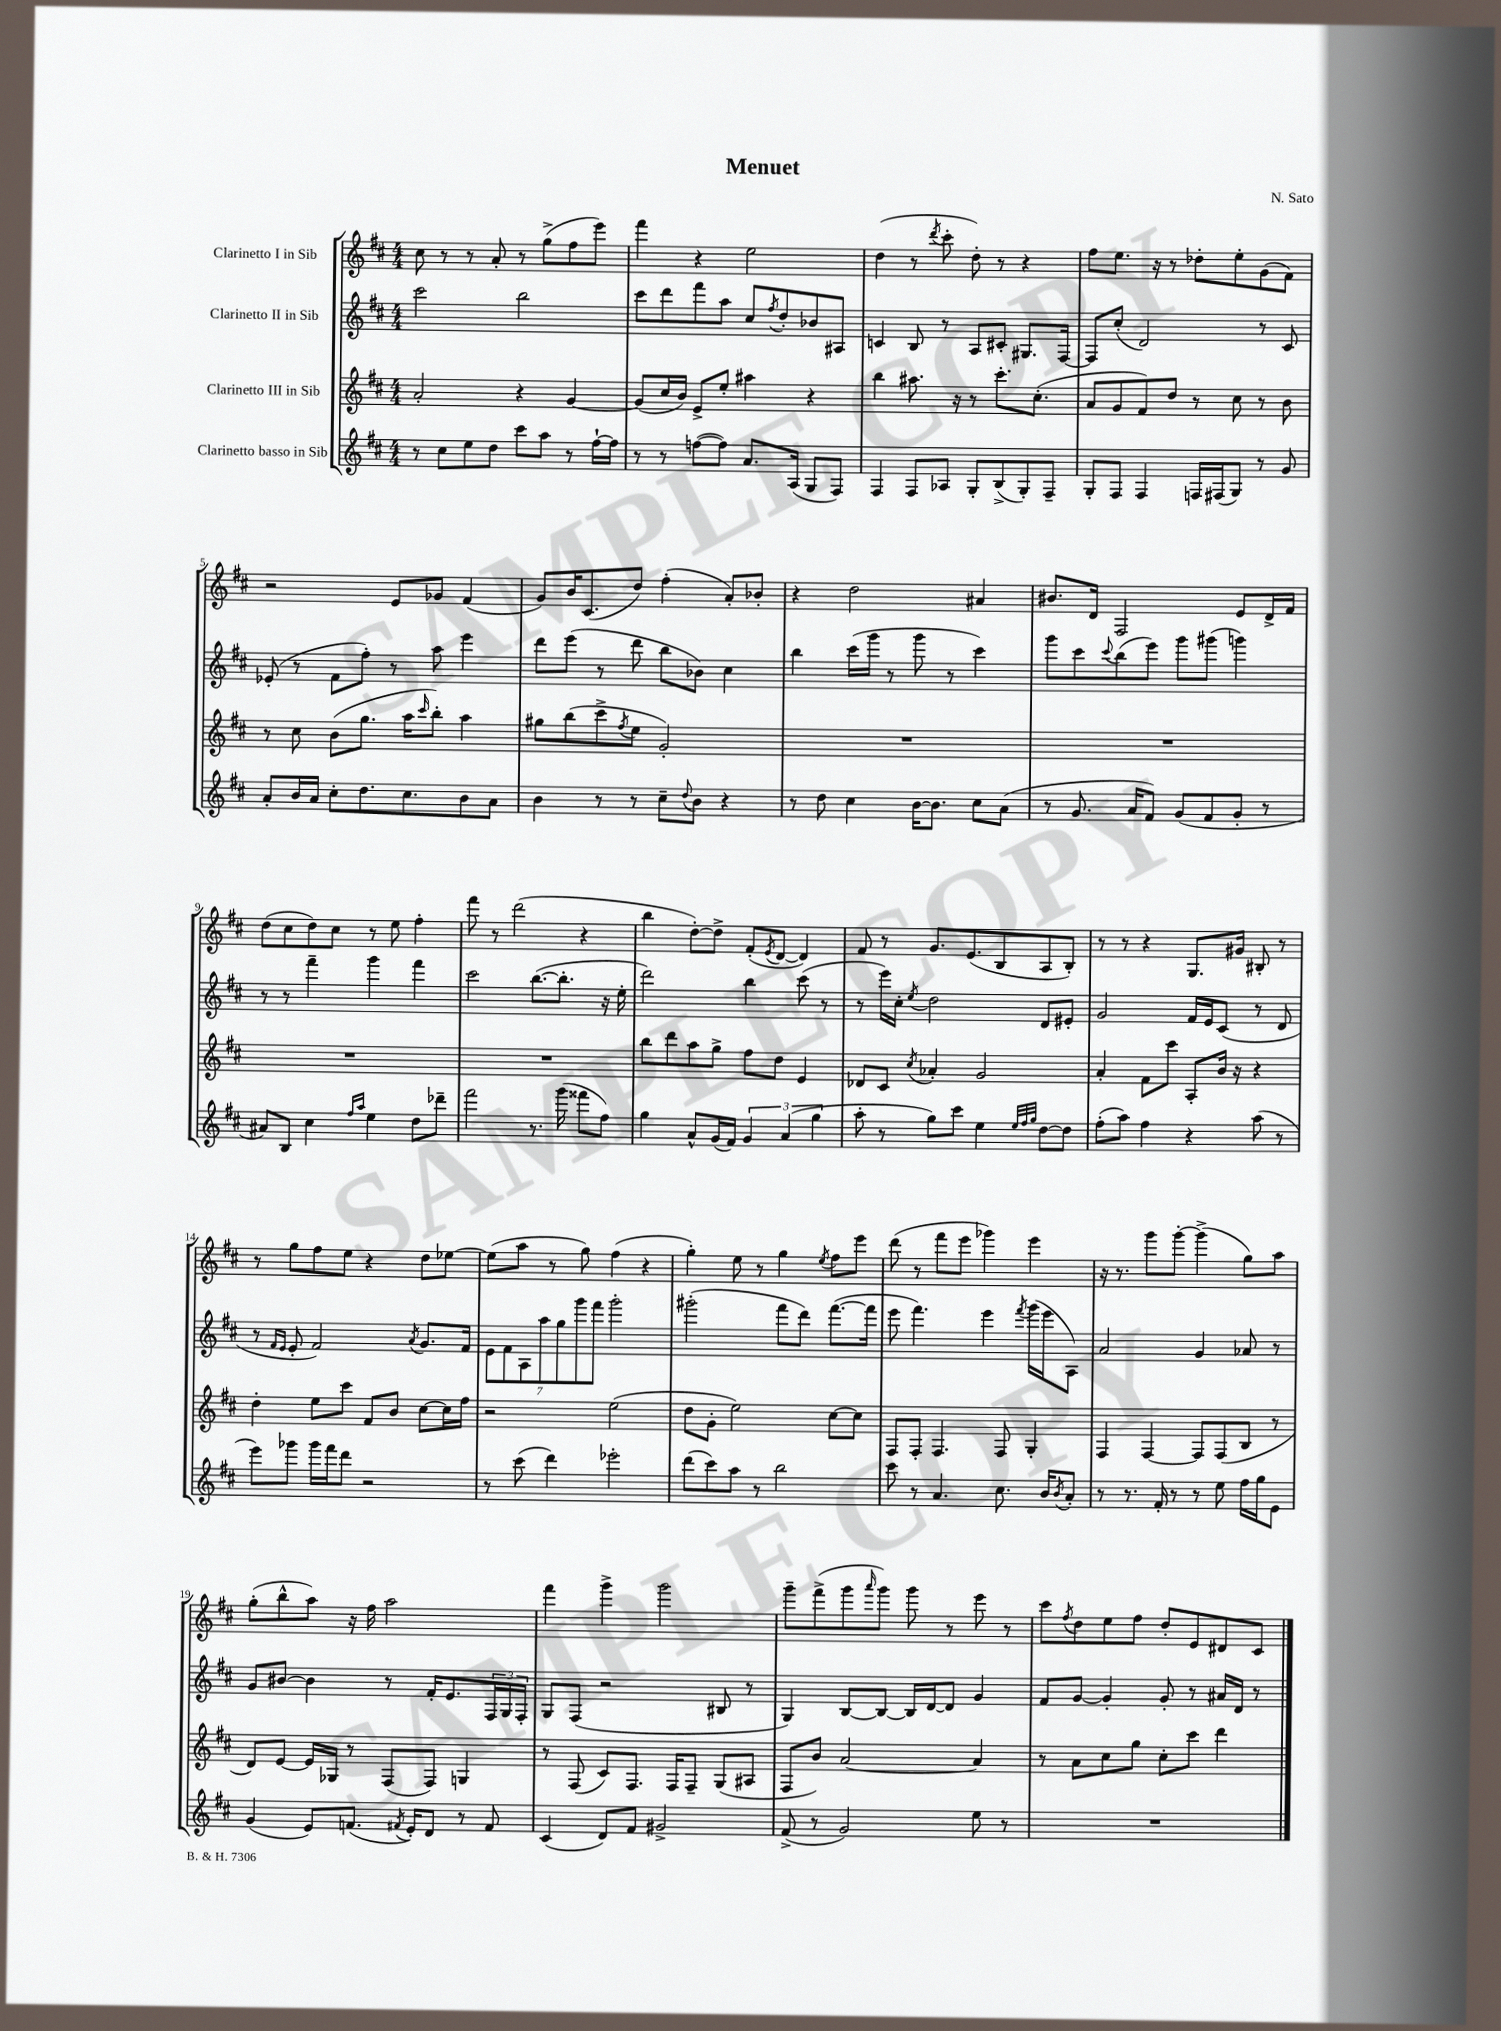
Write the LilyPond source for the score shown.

\header { title = "Menuet" composer = "N. Sato" }
<<
\new StaffGroup <<
\new Staff = "s0" \with { instrumentName = "Clarinetto I in Sib" } {
    \clef treble \key d \major \numericTimeSignature \time 4/4
    cis''8 r8 r8 a'8-. r8 g''8->( fis''8 e'''8) |
    fis'''4 r4 e''2 |
    d''4( r8 \acciaccatura { d'''8 } cis'''8-. d''8-.) r8 r4 |
    fis''8 e''8. r16 r8 des''8-. e''8-. g'8( fis'8) |
    r2 e'8 ges'8 fis'4( |
    g'8) b'16 cis'8.( d''8) fis''4-.( a'8-.) bes'8-. |
    r4 d''2 ais'4 |
    bis'8. d'16 fis2 e'8 d'16-> fis'16 |
    d''8( cis''8 d''8) cis''8 r8 e''8 fis''4-. |
    fis'''8 r8 d'''2( r4 |
    b''4 d''8~-.) d''8-> fis'8-.( \acciaccatura { e'8 } d'8~ d'4) |
    fis'8 r8 g'8. e'8.( b8 a8 b8-.) |
    r8 r8 r4 g8. gis'16 bis8-. r8 |
    r8 g''8 fis''8 e''8 r4 d''8 ees''8~ |
    ees''8( a''8 r8 g''8) fis''4( r4 |
    g''4-.) e''8 r8 g''4 \acciaccatura { e''8 } fis''8 e'''8 |
    d'''8( r8 fis'''8 e'''8 ges'''4) e'''4 |
    r16 r8. g'''8 g'''8~-. g'''4->( g''8) a''8 |
    g''8-.( b''8-^ a''8) r16 fis''16 a''2 |
    fis'''4 g'''4-> g'''2 |
    g'''8-- fis'''8->( g'''8 \grace { a'''16 } g'''8) g'''8 r8 e'''8 r8 |
    cis'''8 \acciaccatura { fis''8 } d''8 e''8 fis''8 d''8-. e'8 dis'8 cis'8 \bar "|." |
}
\new Staff = "s1" \with { instrumentName = "Clarinetto II in Sib" } {
    \clef treble \key d \major \numericTimeSignature \time 4/4
    cis'''2 b''2 |
    cis'''8 d'''8 fis'''8 a''8 cis''8 \acciaccatura { fis''8 } d''8-. bes'8 ais8 |
    c'4 b8 r8 a8 cis'8-. gis8. fis16~ |
    fis8 cis''8-.( d'2) r8 cis'8 |
    ees'8-.( r8 fis'8 fis''8-.) r8 a''8 e'''4 |
    d'''8 e'''8( r8 d'''8 b''8 bes'8) cis''4 |
    b''4 cis'''16( g'''16 r8 g'''8 r8 cis'''4) |
    g'''8 cis'''8 \appoggiatura { cis'''8 } b''8( e'''8) g'''8 gis'''8( g'''4) |
    r8 r8 fis'''4-- g'''4 fis'''4 |
    cis'''2 b''8.~( b''8.-. r16 e''16-. |
    d'''2) b''4 cis'''8( r8 |
    r8 e'''16) cis''16-. \acciaccatura { e''8 } d''2 d'8 eis'8-. |
    g'2 fis'16 e'16 cis'8( r8 d'8 |
    r8 \grace { fis'16 e'16 } e'8-. fis'2) \acciaccatura { a'8 } g'8. fis'16 |
    \tuplet 7/4 { e'8 fis'8 a8 a''8 g''8 g'''8 fis'''8 } g'''2-. |
    gis'''2-.( fis'''8 d'''8) fis'''8.~( fis'''16 |
    e'''8 fis'''4.) e'''4 \acciaccatura { fis'''8 } g'''16( e'''16 a8) |
    a'2 g'4 aes'8 r8 |
    g'8 bis'8~ bis'4 r8 fis'16-. e'8. \tuplet 3/2 { fis16 g16 fis16-. } |
    g8 fis8( r2 bis8 r8 |
    g4) b8~ b8~ b16 d'16~ d'8 g'4 |
    fis'8 g'8~ g'4-. g'8-. r8 ais'16 d'16 r8 \bar "|." |
}
\new Staff = "s2" \with { instrumentName = "Clarinetto III in Sib" } {
    \clef treble \key d \major \numericTimeSignature \time 4/4
    a'2-. r4 g'4~ |
    g'8( cis''16 b'16) e'8-> e''8-. ais''4 r4 |
    b''4 ais''8. r16 r8 cis'''8.-. cis''8.-.( |
    a'8 g'8 fis'8) d''8 r8 cis''8 r8 b'8 |
    r8 cis''8 b'8( g''8. a''16 \grace { cis'''16 } b''8-.) a''4 |
    gis''8 b''8( cis'''8-> \acciaccatura { fis''8 } e''8 g'2-.) |
    R1 |
    R1 |
    R1 |
    R1 |
    b''8 d'''8 a''8 g''8-> fis''8 d''8 e'4 |
    des'8 cis'8 \acciaccatura { cis''8 } aes'4-. g'2 |
    a'4-. fis'8 cis'''8 a8-. b'16 r16 r4 |
    d''4-. e''8 cis'''8 fis'8 b'8 cis''8~ cis''16 fis''16 |
    r2 e''2( |
    d''8 g'8-. e''2) cis''8~ cis''8 |
    fis8 fis8-. fis4. fis8 g4-. |
    fis4 fis4~ fis8 fis8( b8 r8 |
    d'8) e'8~ e'16 ges16 r8 fis8( fis8) g4 |
    r8 fis8( cis'8) fis8. fis16 fis8-- g8( ais8 |
    fis8 b'8) a'2~ a'4 |
    r8 a'8 cis''8 g''8 cis''8-. cis'''8 d'''4 \bar "|." |
}
\new Staff = "s3" \with { instrumentName = "Clarinetto basso in Sib" } {
    \clef treble \key d \major \numericTimeSignature \time 4/4
    r8 cis''8 e''8 d''8 cis'''8 a''8 r8 fis''16~-! fis''16 |
    r8 r8 f''8~( f''8) a'8. a16( g8 fis8) |
    fis4 fis8 aes8 g8-. b8->( g8-.) fis8-- |
    g8-. fis8 fis4 f16 fis16( g8) r8 g'8 |
    a'8-. b'16 a'16 cis''8-. d''8. cis''8. b'8 a'8 |
    b'4 r8 r8 cis''8-- \appoggiatura { d''8 } b'8 r4 |
    r8 d''8 cis''4 b'16~ b'8. cis''8 a'8( |
    r8 g'8. a'16 fis'8) g'8( fis'8 g'8-. r8 |
    ais'8) b8 cis''4 \grace { fis''16 a''16 } e''4 d''8 des'''8-- |
    fis'''2 r8. g'''16( fisis'''8 fis''8) |
    g''4 a'8-^ g'16( fis'16) \tuplet 3/2 { g'4 a'4( g''4 } |
    a''8-. r8 g''8) cis'''8 e''4 \grace { e''32 fis''32 g''32 } d''8~ d''8 |
    fis''8-.( a''8) fis''4 r4 a''8( r8 |
    e'''8) ges'''8 ges'''16 fis'''16 d'''8 r2 |
    r8 cis'''8( d'''4) ees'''2-. |
    d'''8( cis'''8) a''8 r8 b''2 |
    cis'''8 r8 a'4. cis''8. b'16 \acciaccatura { b'8 } a'8-. |
    r8 r8. fis'16-. r8 r8 e''8 fis''16 g''16 e'8 |
    g'4( e'8) f'8.( \acciaccatura { fis'8 } e'16-.) d'8 r8 fis'8 |
    cis'4( d'8) fis'8 gis'2-> |
    fis'8->( r8 g'2) e''8 r8 |
    R1 \bar "|." |
}
>>
>>
